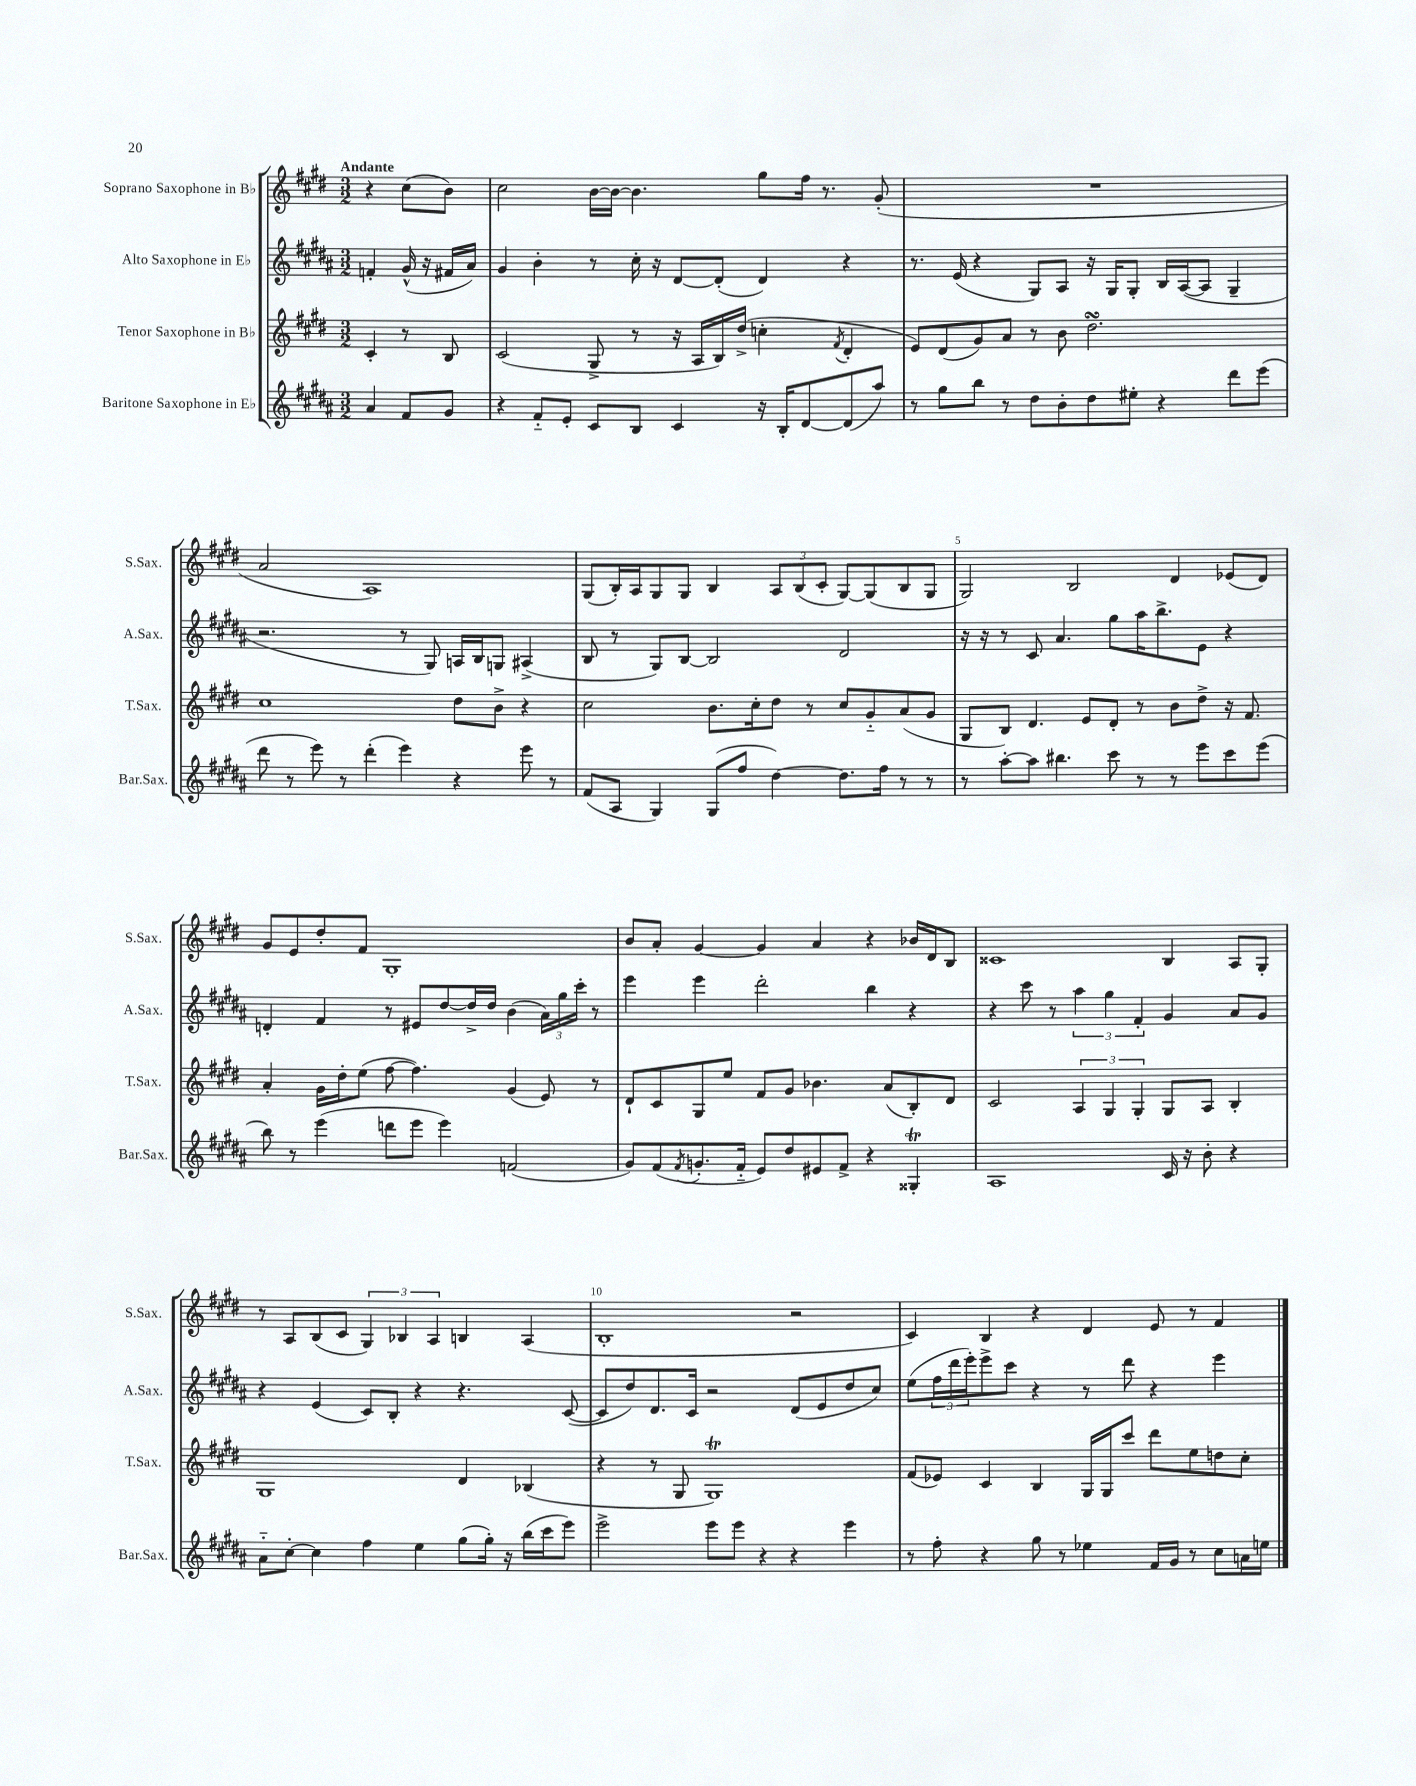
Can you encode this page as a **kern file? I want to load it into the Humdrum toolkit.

**kern	**kern	**kern	**kern
*staff4	*staff3	*staff2	*staff1
*clefG2	*clefG2	*clefG2	*clefG2
*k[f#c#g#d#a#]	*k[f#c#g#d#]	*k[f#c#g#d#a#]	*k[f#c#g#d#]
*M3/2	*M3/2	*M3/2	*M3/2
4a#	4c#'	4f'	4r
8f#	8r	(16g#^^	(8cc#
.	.	16r	.
8g#	8B	16f#	8b)
.	.	16a#)	.
=	=	=	=
4r	(2c#	4g#	2cc#
8f#'~	.	4b'	.
8e'	.	.	.
8c#	8G#^	8r	[16b
.	.	.	16b_
8B	8r	16cc#'	4.b]
.	.	16r	.
4c#	16r	[8d#	.
.	16A	.	.
.	16B)	(8d#']	.
.	(16dd#^	.	.
16r	4cc'	4d#)	8gg#
16B'	.	.	.
[8d#	.	.	16ff#
.	.	.	8.r
.	8qf#	.	.
(8d#]	4d#'	4r	.
8aa#)	.	.	(8g#'
=	=	=	=
8r	8e)	8.r	1.r
8gg#	(8d#	.	.
.	.	(16e	.
8bb	8g#)	4r	.
8r	8a	.	.
8dd#	8r	8G#)	.
8b'	8b	8A#	.
8dd#	2.dd#	16r	.
.	.	16G#	.
8ee#'	.	8G#'	.
4r	.	16B	.
.	.	([16A#	.
.	.	8A#]	.
8ddd#	.	4G#~	.
(8eee	.	.	.
=	=	=	=
8ddd#	1cc#	2.r	2a
8r	.	.	.
8eee)	.	.	.
8r	.	.	.
(4ddd#'	.	.	1A)
4eee)	.	8r	.
.	.	8G#)	.
4r	8dd#	16A	.
.	.	16B	.
.	8b^	8G	.
8eee	4r	(4A#^	.
8r	.	.	.
=	=	=	=
(8f#	2cc#	8B	(8G#
8A#	.	8r	16B')
.	.	.	16A
4G#)	.	8G#)	8G#
.	.	[8B	8G#
(8G#	8.b	2B]	4B
8ff#	.	.	.
.	16cc#'	.	.
[4dd#)	8dd#	.	12A
.	.	.	(12B
.	8r	.	.
.	.	.	12c#'
8.dd#]	8cc#	2d#	[8G#)
.	8g#'~	.	(8G#]
16ff#	.	.	.
8r	(8a	.	8B
8r	8g#	.	8G#
=	=	=	=
8r	8G#	16r	2G#)
.	.	16r	.
[8aa#'	8B)	8r	.
8aa#]	4.d#	8c#	.
4.bb#	.	4.a#	.
.	.	.	2B
.	8e	.	.
8ccc#	8d#'	8gg#	.
8r	8r	16aa#	.
.	.	8.bb^	.
8r	8b	.	4d#
8eee	8dd#^	8e	.
8ccc#	16r	4r	(8e-
.	8.f#	.	.
(8eee	.	.	8d#)
=	=	=	=
8bb)	4a'	4d'	8g#
8r	.	.	8e
(4eee	16g#	4f#	8dd#'
.	16dd#'	.	.
.	(8ee	.	8f#
8ddd	[8ff#	8r	1G#'
8eee	4.ff#])	8e#	.
4eee)	.	[8dd#	.
.	.	16dd#^]	.
.	.	16dd#	.
(2f	(4g#	(4b	.
.	8e)	24a#)	.
.	.	24gg#	.
.	.	24ccc#'	.
.	8r	8r	.
=	=	=	=
8g#)	8d#`	4eee	8b
(8f#	8c#	.	8a'
8qf#	.	.	.
8.g'	8G#	4eee	[4g#
.	8ee	.	.
16f#'~	.	.	.
8e)	8f#	2ddd#'	4g#]
8dd#	8g#	.	.
8e#	4.b-	.	4a
8f#^	.	.	.
4r	.	4bb	4r
.	(8a	.	.
4G##'	8B')	4r	16b-
.	.	.	16d#
.	8d#	.	8B
=	=	=	=
1A#	2c#	4r	1c##
.	.	8ccc#	.
.	.	8r	.
.	6A	6aa#	.
.	6G#	6gg#	.
.	6G#'	6f#'	.
16c#	8G#	4g#	4B
16r	.	.	.
8b'	8A	.	.
4r	4B'	8a#	8A
.	.	8g#	8G#'
=	=	=	=
8a#'~	1G#	4r	8r
[8cc#'	.	.	8A
4cc#]	.	(4e	(8B
.	.	.	8c#
4ff#	.	8c#)	6G#)
.	.	8B'	.
.	.	.	6B-
4ee	.	4r	.
.	.	.	6A
(8gg#	4d#	4.r	4B
16gg#')	.	.	.
16r	.	.	.
(16bb	(4B-	.	(4A
16ccc#	.	.	.
8eee)	.	([8c#	.
=	=	=	=
2eee^	4r	8c#]	1B'
.	.	8dd#)	.
.	8r	8.d#	.
.	8G#	.	.
.	.	16c#	.
8eee	1G#)	2r	.
8eee	.	.	.
4r	.	.	.
4r	.	(8d#	2r
.	.	8e	.
4eee	.	8dd#	.
.	.	8cc#)	.
=	=	=	=
8r	(8f#	(8ee	4c#)
8ff#'	8e-)	24ff#	.
.	.	24ddd#	.
.	.	24eee')	.
4r	4c#	8eee^	4B
.	.	8ccc#	.
8gg#	4B	4r	4r
8r	.	.	.
4ee-	16G#	8r	4d#
.	16G#	.	.
.	8ccc#	8ddd#	.
16f#	8ddd#	4r	8e
16g#	.	.	.
8r	8ee	.	8r
8cc#	8dd	4eee	4f#
16a	8cc#'	.	.
16ee	.	.	.
==	==	==	==
*-	*-	*-	*-
